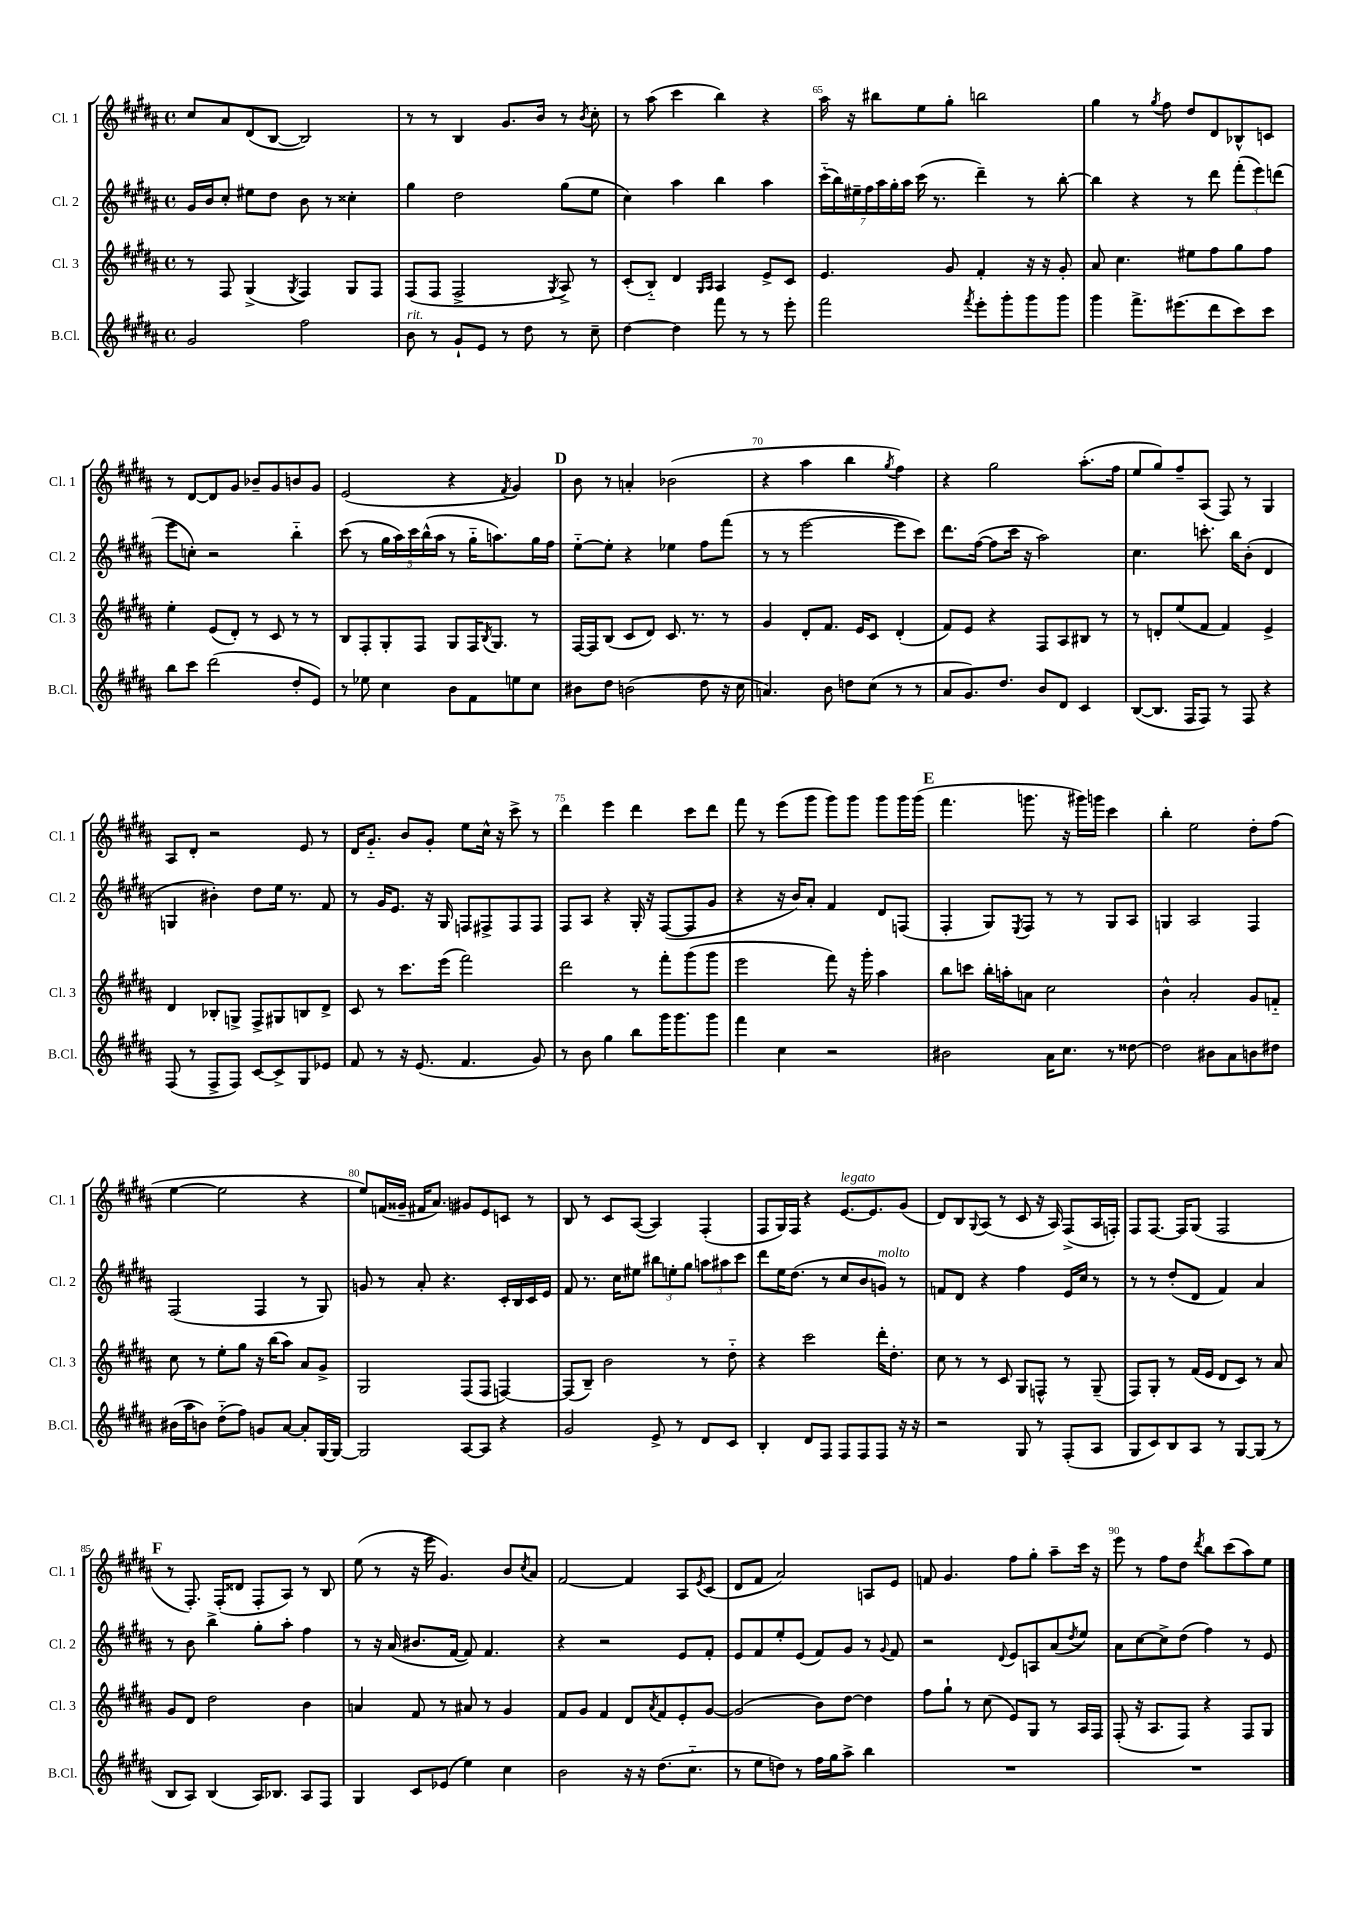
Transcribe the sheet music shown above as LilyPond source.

<<
\new StaffGroup <<
\new Staff = "s0" \with { instrumentName = "Cl. 1" shortInstrumentName = "Cl. 1" } {
    \clef treble \key b \major \defaultTimeSignature \time 4/4
    cis''8 ais'8 dis'8( b8~ b2) |
    r8 r8 b4 gis'8. b'16 r8 \acciaccatura { b'8 } cis''8-. |
    r8 ais''8( cis'''4 b''4) r4 |
    ais''16 r16 bis''8 e''8 gis''8-. b''2 |
    gis''4 r8 \acciaccatura { gis''8 } fis''8 dis''8 dis'8 bes8-^ c'8 |
    r8 dis'8~ dis'8 gis'8 bes'8-- gis'8 b'8 gis'8 |
    e'2( r4 \acciaccatura { fis'8 } gis'4) |
    \mark \markup { \bold "D" } b'8 r8 a'4-. bes'2( |
    r4 ais''4 b''4 \acciaccatura { gis''8 } fis''4) |
    r4 gis''2 ais''8.-.( fis''16 |
    e''8 gis''8) fis''8-- ais8( fis8) r8 gis4 |
    ais8 dis'8-. r2 e'8 r8 |
    dis'16 gis'8.-_ b'8 gis'8-. e''8 cis''16-^ r16 cis'''8-> r8 |
    dis'''4 e'''4 dis'''4 cis'''8 dis'''8 |
    fis'''8 r8 e'''8( gis'''8 gis'''8) gis'''8 gis'''8 gis'''16 gis'''16( |
    \mark \markup { \bold "E" } fis'''4. g'''8. r16 gis'''16) g'''16 cis'''4 |
    b''4-. e''2 dis''8-. fis''8( |
    e''4~ e''2 r4 |
    e''8) f'16( gisis'16-- fis'16 ais'8.) gis'8 e'8 c'8 r8 |
    b8 r8 cis'8 ais8~( ais4) fis4-.( |
    fis8 gis16) fis16 r4 e'8.~^\markup { \italic "legato" } e'8. gis'8( |
    dis'8) b8 \appoggiatura { gis8 } ais8( r8 cis'8 r16 ais16) fis8->( ais16 f16-.) |
    fis8 fis8.~ fis16 gis8( fis2 |
    \mark \markup { \bold "F" } r8 fis8.-.) fis16-.( disis'8 fis8-. ais8) r8 b8 |
    e''8( r8 r16 e'''16 gis'4.) b'8 \acciaccatura { cis''8 } ais'8 |
    fis'2~ fis'4 ais8 \acciaccatura { e'8 } cis'8( |
    dis'8 fis'8 ais'2) a8 e'8 |
    f'8 gis'4. fis''8 gis''8-. ais''8-- cis'''16 r16 |
    e'''8 r8 fis''8 dis''8 \acciaccatura { dis'''8 } b''8 cis'''8( ais''8) e''8 \bar "|." |
}
\new Staff = "s1" \with { instrumentName = "Cl. 2" shortInstrumentName = "Cl. 2" } {
    \clef treble \key b \major \defaultTimeSignature \time 4/4
    gis'16 b'16 cis''8-. eis''8 dis''8 b'8 r8 cisis''4-. |
    gis''4 dis''2 gis''8( e''8 |
    cis''4) ais''4 b''4 ais''4 |
    \tuplet 7/4 { cis'''16-_( b''16) eis''16-- fis''16 ais''16 gis''16-. ais''16 } cis'''16( r8. dis'''4--) r8 b''8~-. |
    b''4 r4 r8 dis'''8 \tuplet 3/2 { fis'''8-.( e'''8) d'''8( } |
    e'''8 c''8-.) r2 b''4-_ |
    cis'''8( r8 \tuplet 5/4 { gis''16 ais''16) cis'''16 b''16-^( ais''16 } r8 gis''16-_ a''8.) gis''16 fis''16 |
    \mark \markup { \bold "D" } e''8~-_ e''8-. r4 ees''4 fis''8 fis'''8( |
    r8 r8 e'''2~ e'''8 cis'''8) |
    dis'''8. fis''16~( fis''8 cis'''16 r16 ais''2) |
    cis''4. c'''8.-. b''16 b'8-.( dis'4 |
    g4 bis'4-.) dis''8 e''16 r8. fis'8 |
    r8 gis'16 e'8. r16 gis16 f8 fis8-> fis8 fis8 |
    fis8 ais8 r4 gis16-. r16 fis8~( fis8 gis'8 |
    r4 r16 b'16) ais'8-. fis'4 dis'8 f8( |
    \mark \markup { \bold "E" } fis4-. gis8) \acciaccatura { e8 } fis8 r8 r8 gis8 ais8 |
    g4 ais2 fis4 |
    fis2( fis4 r8 gis8) |
    g'8 r8 ais'8-. r4. cis'16-. b16 cis'16 e'16 |
    fis'8 r8. cis''16 eis''8 \tuplet 3/2 { bis''8 e''8-. gis''8 } \tuplet 3/2 { a''8 ais''8 cis'''8 } |
    dis'''8 e''16 dis''8.( r8 cis''8 b'8 g'8^\markup { \italic "molto" }) r8 |
    f'8 dis'8 r4 fis''4 e'16 cis''16 r8 |
    r8 r8 dis''8-.( dis'8 fis'4) ais'4 |
    \mark \markup { \bold "F" } r8 b'8 b''4-> gis''8-. ais''8-. fis''4 |
    r8 r16 ais'16( bis'8. fis'16~ fis'8) fis'4. |
    r4 r2 e'8 fis'8-. |
    e'8 fis'8 e''8-. e'8( fis'8) gis'8 r8 \appoggiatura { gis'8 } fis'8 |
    r2 \appoggiatura { dis'8 } e'8 a8 ais'8( \acciaccatura { dis''8 } e''8) |
    ais'8 cis''8~ cis''8-> dis''8( fis''4) r8 e'8 \bar "|." |
}
\new Staff = "s2" \with { instrumentName = "Cl. 3" shortInstrumentName = "Cl. 3" } {
    \clef treble \key b \major \defaultTimeSignature \time 4/4
    r8 fis8 gis4->( \acciaccatura { gis8 } fis4) gis8 fis8 |
    fis8( fis8 fis2-> \acciaccatura { gis8 } ais8->) r8 |
    cis'8-.( b8-_) dis'4 \grace { gis16 ais16 } ais4 e'8-> cis'8 |
    e'4. gis'8 fis'4-. r16 r16 gis'8-. |
    ais'8 cis''4. eis''8 fis''8 gis''8 fis''8 |
    e''4-. e'8( dis'8-.) r8 cis'8 r8 r8 |
    b8 fis8-. gis8-. fis8 gis8 fis16 \acciaccatura { b8 } gis8. r8 |
    \mark \markup { \bold "D" } fis16~ fis16 b8( cis'8 dis'8) cis'8. r8. r8 |
    gis'4 dis'8-. fis'8. e'16 cis'8 dis'4-.( |
    fis'8) e'8 r4 fis8 ais8 bis8 r8 |
    r8 d'8-. e''8( fis'8 fis'4) e'4-> |
    dis'4 bes8-. g8-> fis8-> gis8 b8 dis'8-> |
    cis'8 r8 cis'''8. e'''16( fis'''2) |
    dis'''2 r8 fis'''8-. gis'''8( gis'''8 |
    e'''2 fis'''8) r16 gis'''16-. ais''4 |
    \mark \markup { \bold "E" } b''8 c'''8 b''16-. a''16-. a'8 cis''2 |
    b'4-^ ais'2-. gis'8 f'8-_ |
    cis''8 r8 e''8-. gis''8 r16 b''16( ais''8) ais'8 gis'8-> |
    gis2 fis8( fis8 f4~) |
    f8( b8--) b'2 r8 dis''8-_ |
    r4 cis'''2 dis'''16-. dis''8.-. |
    cis''8 r8 r8 cis'8 gis8 f8-^ r8 gis8--( |
    fis8) gis8-. r8 fis'16( e'16 dis'8 cis'8) r8 ais'8 |
    \mark \markup { \bold "F" } gis'8 dis'8 dis''2 b'4 |
    a'4 fis'8 r8 ais'8 r8 gis'4 |
    fis'8 gis'8 fis'4 dis'8 \acciaccatura { ais'8 } fis'8 e'8-. gis'8~ |
    gis'2( b'8) dis''8~ dis''4 |
    fis''8 gis''8-! r8 cis''8( e'8) gis8 r8 ais16 fis16 |
    fis8-.( r16 ais8. fis8) r4 fis8 gis8 \bar "|." |
}
\new Staff = "s3" \with { instrumentName = "B.Cl." shortInstrumentName = "B.Cl." } {
    \clef treble \key b \major \defaultTimeSignature \time 4/4
    gis'2 fis''2 |
    b'8^\markup { \italic "rit." } r8 gis'8-! e'8 r8 dis''8 r8 cis''8-- |
    dis''4~ dis''4 fis'''8 r8 r8 e'''8-. |
    fis'''2 \acciaccatura { fis'''8 } e'''8-. gis'''8-. gis'''8 gis'''8 |
    gis'''4 fis'''8.-> eis'''8.( dis'''8 cis'''8) cis'''8 |
    b''8 cis'''8 dis'''2( dis''8-. e'8) |
    r8 ees''8 cis''4 b'8 fis'8 e''8 cis''8 |
    \mark \markup { \bold "D" } bis'8 dis''8 b'2( dis''8 r16 cis''16 |
    a'4.) b'8 d''8 cis''8( r8 r8 |
    ais'8 gis'8.) dis''8. b'8 dis'8 cis'4 |
    b8~( b8. fis16 fis8) r8 fis8 r4 |
    fis8( r8 fis8-> fis8) cis'8~ cis'8-> gis8 ees'8 |
    fis'8 r8 r16 e'8.( fis'4. gis'8) |
    r8 b'8 gis''4 b''8 gis'''16 gis'''8. gis'''8 |
    fis'''4 cis''4 r2 |
    \mark \markup { \bold "E" } bis'2 ais'16 cis''8. r8 disis''8~ |
    disis''2 bis'8 ais'8 b'8 dis''8 |
    bis'16( ais''16 b'8) dis''8-_( fis''8) g'8 ais'8~ ais'8-. gis16~ gis16~ |
    gis2 ais8~ ais8 r4 |
    gis'2 e'8-> r8 dis'8 cis'8 |
    b4-. dis'8 fis8 fis8 fis8 fis8 r16 r16 |
    r2 gis8 r8 fis8-.( ais8 |
    gis8 cis'8) b8 ais8 r8 gis8~ gis8( r8 |
    \mark \markup { \bold "F" } b8 ais8) b4( ais16) bes8. ais8 fis8 |
    gis4 cis'8 ees'8( e''4) cis''4 |
    b'2 r16 r16 dis''8.( cis''8.-_ |
    r8 e''8 d''8) r8 fis''16 gis''16 ais''8-> b''4 |
    R1 |
    R1 \bar "|." |
}
>>
>>
\layout { \context { \Score currentBarNumber = #62 \override BarNumber.break-visibility = ##(#f #t #t) barNumberVisibility = #(every-nth-bar-number-visible 5) } }
